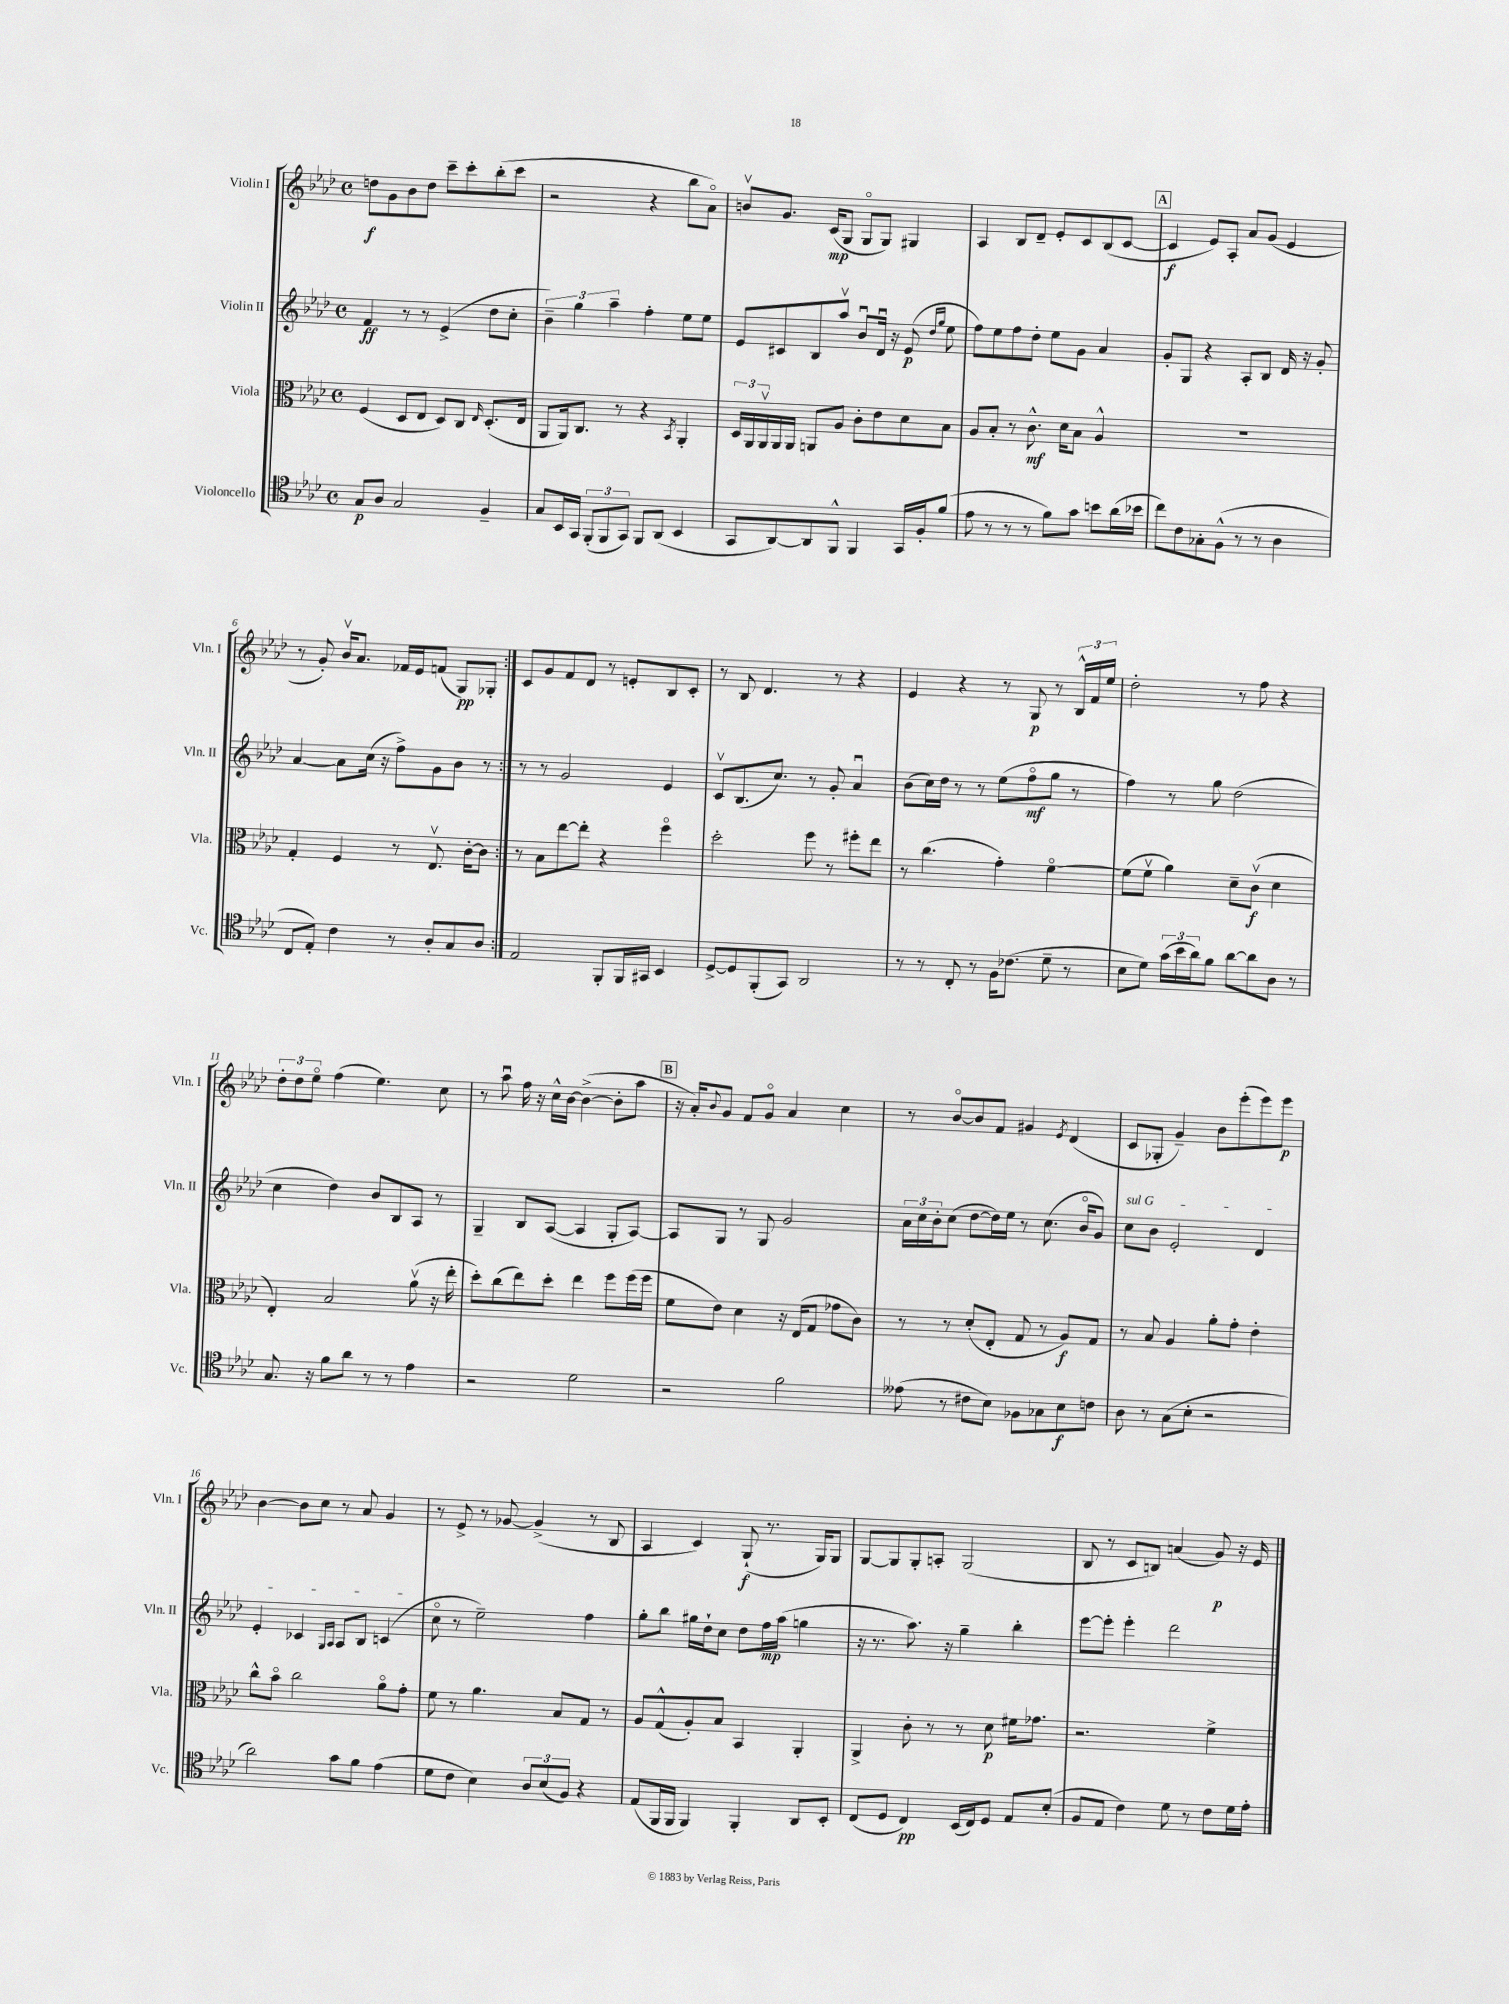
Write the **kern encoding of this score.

**kern	**kern	**kern	**kern
*staff4	*staff3	*staff2	*staff1
*clefC4	*clefC3	*clefG2	*clefG2
*k[b-e-a-d-]	*k[b-e-a-d-]	*k[b-e-a-d-]	*k[b-e-a-d-]
*M4/4	*M4/4	*M4/4	*M4/4
*met(c)	*met(c)	*met(c)	*met(c)
8G	(4F	4f	8dd
8A-	.	.	8g
2G	8D-	8r	8b-
.	8E-	8r	8dd
.	8D-)	(4e-^	8ccc~
.	8C	.	8ccc'
.	16qqE-	.	.
4F~	(8.D-'	8dd-	(8bb-'
.	.	8cc'	8ccc
.	16E-	.	.
=	=	=	=
8G	8AA-	6b-~)	2r
16BB-	16AA-)	.	.
.	.	6gg	.
16GG	8.C	.	.
(12FF'	.	.	.
12FF	.	6aa-~	.
.	8r	.	.
12GG)	.	.	.
8FF	4r	4ff'	4r
(8AA-	.	.	.
.	8qBB-	.	.
4BB-	4AA-'	8ee-	8bb-
.	.	8ee-	8a-o)
=	=	=	=
8GG	24D-	8e-	8bv
.	24AA-	.	.
.	24AA-v	.	.
[8AA-)	16AA-	8c#	8.g
.	16AA-	.	.
8AA-]	8AA	8B-	.
.	.	.	(16c
8FF^^	8A-	8aa-v	8G
4FF	8c'	8b-u	8Go
.	8e-	16d-u	8G)
.	.	16r	.
16GG	8d-	(8e-	4G#
16F'	.	.	.
.	.	16qqdd-	.
.	.	16qqgg	.
(8f	8B-	8ee-	.
=	=	=	=
8e-	8A-	8ff)	4A-
8r	8B-'	8ee-	.
8r	8r	8ff	8B-
8r	8.c^^	8dd-'	8d-~
8f)	.	8ee-	8e-'
.	16d-	.	.
8g	8B-	8g	8c
8b	4A-^^	4a-	(8B-
(16a-	.	.	[8c
16b-	.	.	.
=	=	=	=
8cc)	1r	8g'	4c]
8c	.	8G	.
8G-'	.	4r	8e-)
(8F^^	.	.	8A-'
8r	.	8A-'	8a-
8r	.	8B-	(8g
4A-	.	16d-	4e-
.	.	16r	.
.	.	8g'	.
=	=	=	=
8C	4G'	[4a-	8r
8E-')	.	.	8g')
4c	4F	8a-]	16b-v
.	.	.	8.a-
.	.	(16cc	.
.	.	16r	.
8r	8r	8ff^)	16f-
.	.	.	16e-
8A-'	8.E-v	8g	(8f
8G	.	8b-	8G)
.	[16c'	.	.
8A-	8c]	8r	8G-'
=:|!	=:|!	=:|!	=:|!
2E-	8r	8r	8c
.	8B-	8r	8g
.	[8ee-	2g	8f
.	8ee-']	.	8d-
8FF'	4r	.	8r
16FF	.	.	8e'
16GG#	.	.	.
4BB-	4ffo	4e-	8B-
.	.	.	8c'
=	=	=	=
[8D-^	2dd-'	8cv	8r
8D-]	.	(8.B-	8B-
(8FF'	.	.	4.d-
.	.	8.cc)	.
8GG)	.	.	.
2AA-	8ff	8r	.
.	8r	8g'	8r
.	8ff#'	4a-u	4r
.	8ee-	.	.
=	=	=	=
8r	8r	(8b-	4e-
8r	(4.cc	16cc)	.
.	.	16dd-	.
8C'	.	8r	4r
8r	.	8r	.
16F	4g')	(8ee-	8r
(8.c-	.	.	.
.	.	8ffo	8G
8d-~	[4fo	8gg	8r
8r	.	8r	24B-^^
.	.	.	24f
.	.	.	24ee-
=	=	=	=
8B-	(8f]	4ff)	2dd-'
8d-)	8fv	.	.
(24g	4a-)	8r	.
24b-	.	.	.
24a-)	.	.	.
8f	.	8gg	.
[8a-	8d-~	(2dd-	8r
8a-]	(8cv	.	8ff
8A-	4d-	.	4r
8r	.	.	.
=	=	=	=
8.G	4E-')	4cc	12dd-'
.	.	.	12dd-
.	.	.	12ee-o
16r	.	.	.
8f	2B-	4dd-)	(4ff
8a-	.	.	.
8r	.	8b-	4.ee-)
8r	.	8B-	.
4e-	(8a-v	8A-	.
.	16r	8r	8cc
.	16ee-'	.	.
=	=	=	=
2r	8dd-')	4G~	8r
.	(8cc	.	8aa-u
.	8ee-)	8B-	16ff
.	.	.	16r
.	8dd-'	([8A-	16cc^^
.	.	.	[16b-
2d-	4ee-	4A-]	(4b-^_
.	8ff	8G'	8b-']
.	(16ff	[8A-)	8aa-
.	16ff	.	.
=	=	=	=
2r	8f	8A-]	16r
.	.	.	16a-')
.	.	.	8qqb-
.	8e-)	8G	8g
.	4d-	8r	8f
.	.	8G	8go
2f	16r	2g	4a-
.	(16E-	.	.
.	8G	.	.
.	8g-	.	4cc
.	8c)	.	.
=	=	=	=
(8e--	8r	24a-	8r
.	.	24cc	.
.	.	24b-'	.
8r	8r	(8cc	[8b-o
8c#	(8d-'	[8dd-	8b-]
8B-)	8E-'	16dd-])	8f
.	.	16ee-	.
8F-	8G	8r	4g#
8G-	8r	(8.cc	.
.	.	.	8qe-
8B-	8A-)	.	(4d-
.	.	16b-o	.
8c	8G	8g)	.
=	=	=	=
8A-	8r	8cc	8c
8r	8B-	8b-	8G-'
(8G	4A-	2e-'	4g~)
8B-'	.	.	.
2r	8a-'	.	8b-
.	8g'	.	(8eee-'
.	4e-'	4d-	8eee-)
.	.	.	8eee-
=	=	=	=
2a-)	8cc^^	4e-'	[4b-
.	8b-o	.	.
.	2cc	4c-	8b-]
.	.	.	8cc
.	.	16qqG	.
.	.	16qqA-	.
8g	.	8A-	8r
8f	.	8B-	8a-
(4e-	8a-o	(4c	4g
.	8g'	.	.
=	=	=	=
8d-	8f	8cco	8r
8c	8r	8r	8e-^
4B-)	4.a-	2ee-~)	8r
.	.	.	[8g-
12A-	.	.	(4g-^]
(12B-	.	.	.
.	8B-	.	.
12F)	.	.	.
4r	8G	4ff	8r
.	8r	.	8B-
=	=	=	=
(8E-	8A-	8gg'	4A-
16FF	(8G^^	8bb-	.
16FF	.	.	.
4FF)	8A-')	16gg#	4c)
.	.	16dd-`	.
.	8B-	8cc	.
4FF'	4BB-	8dd-	(8G`
.	.	16ff	8.r
.	.	(16aa-	.
8AA-	4AA-'	4gg	.
.	.	.	16G)
8BB-'	.	.	8G
=	=	=	=
(8C	4AA-^	16r	[8G
.	.	8.r	.
8D-	.	.	8G]
4C)	8c'	8.aa-)	8G'
.	8r	.	8A'
.	.	16r	.
(16BB-	8r	4gg~	(2G
16C)	.	.	.
8D-	8d-	.	.
8E-	16f#	4bb-'	.
.	8.g-	.	.
(8B-'	.	.	.
=	=	=	=
8F	2.r	[8eee-	8B-
8E-	.	8eee-']	8r
4c)	.	4eee-'	8c
.	.	.	8B)
8d-	.	2ddd-	(4a
8r	.	.	.
8c	4f^	.	8g)
16d-	.	.	16r
16e-'	.	.	16e-
==	==	==	==
*-	*-	*-	*-
